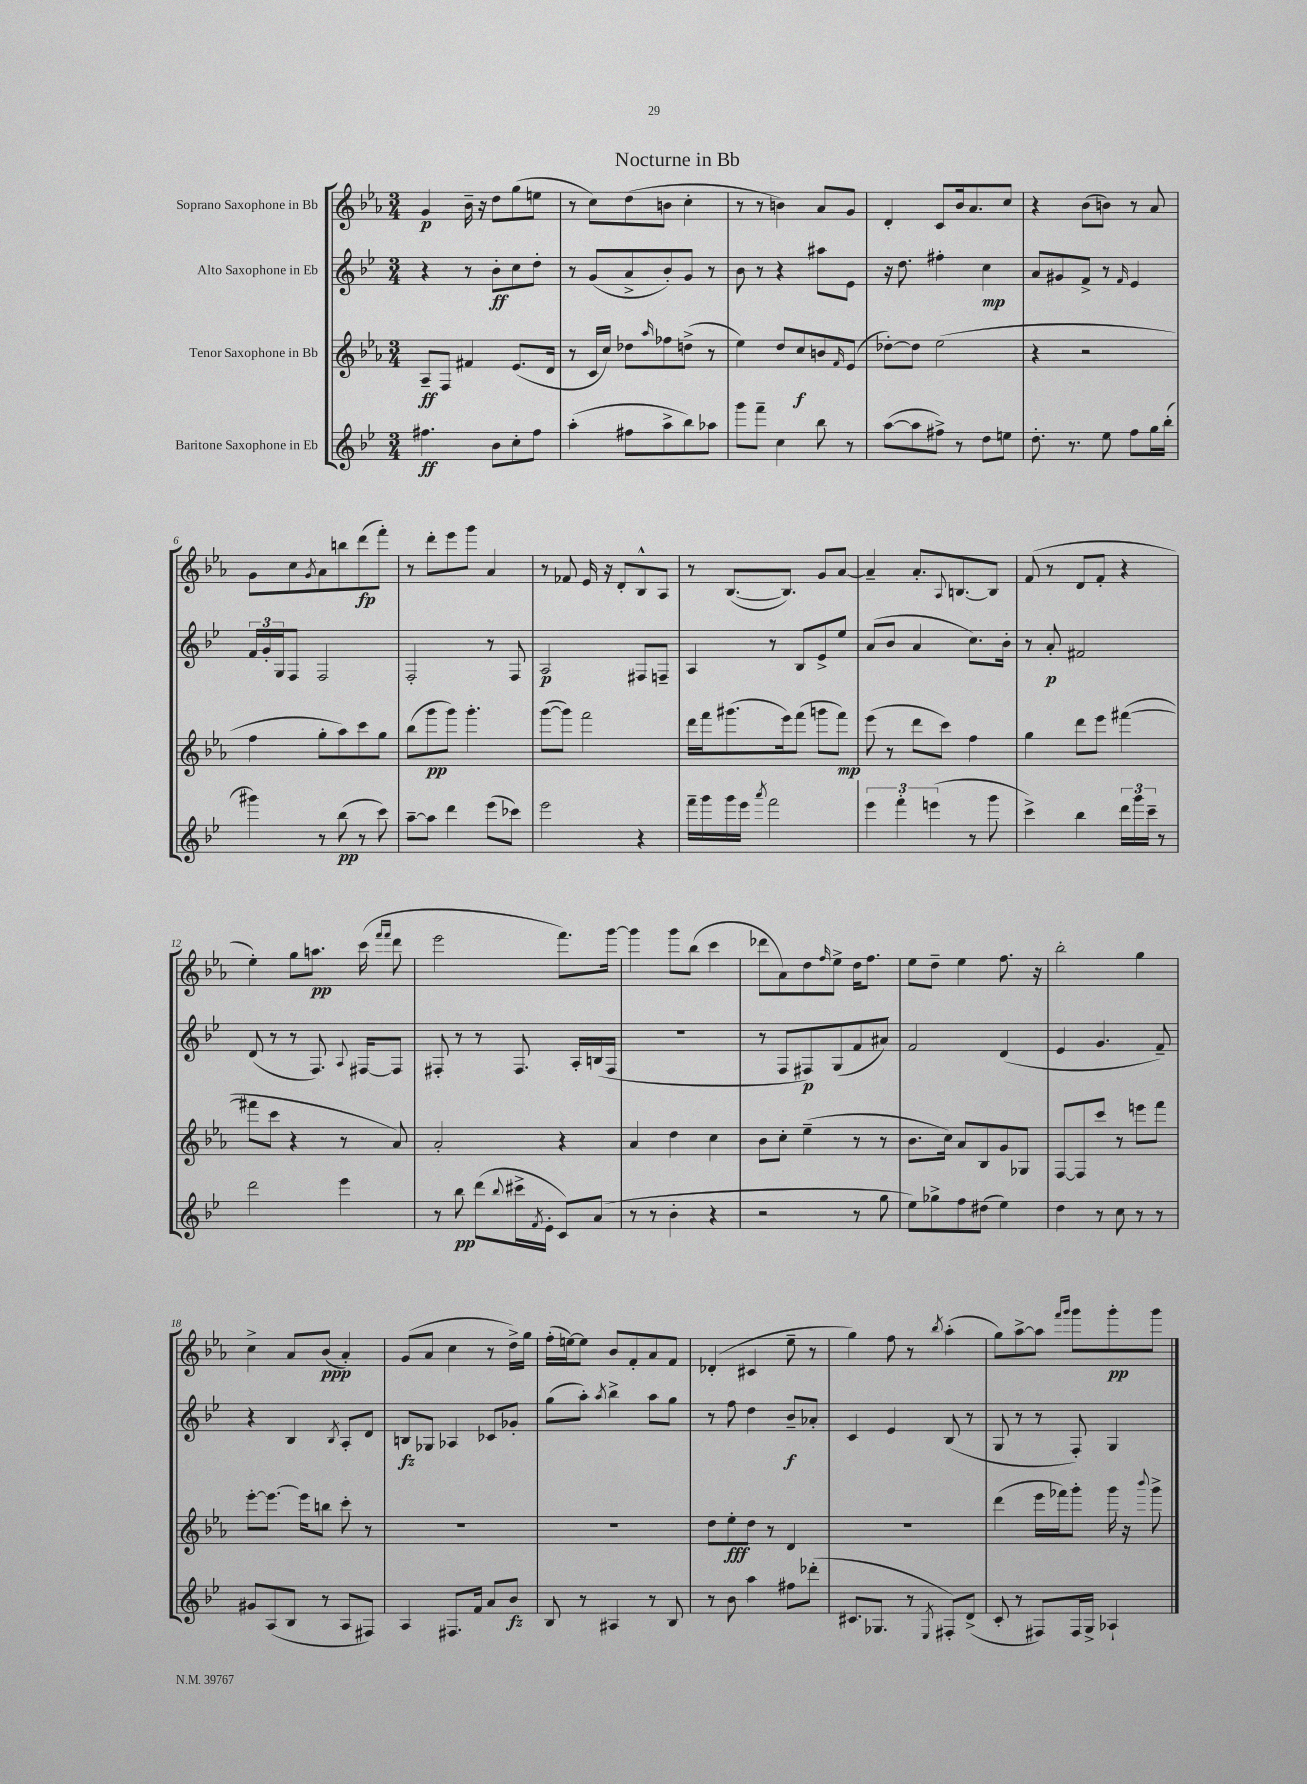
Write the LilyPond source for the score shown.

\header { title = "Nocturne in Bb" }
<<
\new StaffGroup <<
\new Staff = "s0" \with { instrumentName = "Soprano Saxophone in Bb" } {
    \clef treble \key ees \major \numericTimeSignature \time 3/4
    g'4\p bes'16-- r16 d''8 g''8( e''8 |
    r8 c''8) d''8( b'8 c''4-. |
    r8 r8 b'4) aes'8 g'8 |
    d'4-. c'8 bes'16 aes'8. c''8 |
    r4 bes'8( b'8) r8 aes'8 |
    g'8 c''8 \acciaccatura { g'8 } aes'8 b''8 d'''8\fp( f'''8-.) |
    r8 d'''8-. ees'''8 g'''8 aes'4 |
    r8 fes'8 ees'16 r16 d'8-. bes8-^ aes8 |
    r8 bes8.~( bes8.) g'8 aes'8~ |
    aes'4-- aes'8.-. \appoggiatura { aes8 } b8.~ b8 |
    f'8( r8 d'8 f'8-. r4 |
    ees''4-.) g''8 a''8.\pp c'''16( \grace { f'''16 f'''16 } d'''8 |
    ees'''2 f'''8.) g'''16~ |
    g'''4 g'''8 bes''8( c'''4 |
    des'''8 aes'8) d''8 \grace { f''16 } ees''8-> d''16 f''8. |
    ees''8 d''8-- ees''4 f''8. r16 |
    bes''2-. g''4 |
    c''4-> aes'8 bes'8\ppp( aes'4-.) |
    g'8( aes'8 c''4 r8 d''16->) g''16 |
    f''16-.( e''16~) e''8 bes'8 f'8-. aes'8 f'8 |
    des'4-.( cis'4 ees''8-- r8 |
    g''4) f''8 r8 \acciaccatura { bes''8 } aes''4-.( |
    g''8) aes''8~-> aes''8 \grace { f'''16 g'''16 } g'''8 g'''8-.\pp g'''8 \bar "|." |
}
\new Staff = "s1" \with { instrumentName = "Alto Saxophone in Eb" } {
    \clef treble \key bes \major \numericTimeSignature \time 3/4
    r4 r8 bes'8-.\ff c''8 d''8-. |
    r8 g'8( a'8-> bes'8-.) g'8 r8 |
    bes'8 r8 r4 ais''8 ees'8 |
    r16 d''8. fis''4-. c''4\mp |
    a'8 gis'8 f'8-> r8 \grace { f'16 } ees'4 |
    \tuplet 3/2 { f'16 g'16-. g16 } f8 f2 |
    f2-. r8 f8 |
    a2\p fis8 f8-- |
    a4 r8 bes8 ees'8-> ees''8 |
    a'8( bes'8 a'4 c''8.) bes'16-. |
    r8 a'8-.\p fis'2 |
    d'8( r8 r8 f8.) \appoggiatura { a8 } fis16~ fis8 |
    fis8-. r8 r8 fis8. a16-. b16( fis16 |
    R2. |
    r8 f8 fis8\p) g8( f'8 ais'8) |
    f'2 d'4( |
    ees'4 g'4. f'8--) |
    r4 bes4 \acciaccatura { bes8 } a8-. d'8 |
    b8\fz ges8 aes4 ces'8 ges'8-. |
    g''8( a''8-.) \acciaccatura { a''8 } bes''4-> a''8 g''8 |
    r8 f''8 d''4 bes'8--\f aes'8-. |
    c'4 ees'4 bes8( r8 |
    g8 r8 r8 f8-.) g4 \bar "|." |
}
\new Staff = "s2" \with { instrumentName = "Tenor Saxophone in Bb" } {
    \clef treble \key ees \major \numericTimeSignature \time 3/4
    aes8--\ff f8 fis'4 ees'8.( d'16 |
    r8 c'16 c''16) des''8 \grace { aes''16 } fes''8 d''8->( r8 |
    ees''4) d''8 c''8\f b'8 \grace { f'16 } ees'8( |
    des''8~-.) des''8 ees''2( |
    r4 r2 |
    f''4 g''8-. aes''8) c'''8 g''8 |
    bes''8( g'''8\pp g'''8) g'''4.-. |
    g'''8~( g'''8) f'''2 |
    d'''16 f'''16 gis'''8.( ees'''16) f'''8( g'''8 f'''8\mp) |
    ees'''8( r8 d'''8 c'''8) f''4 |
    g''4 d'''8 ees'''8 fis'''4~( |
    fis'''8 c'''8 r4 r8 aes'8) |
    aes'2-. r4 |
    aes'4 d''4 c''4 |
    bes'8 c''8-. ees''4--( r8 r8 |
    bes'8. c''16) aes'8 bes8 g'8 ges8 |
    f8~ f8 c'''8 r8 e'''8 f'''8 |
    ees'''8~-. ees'''8.~ ees'''16 b''8 c'''8-. r8 |
    R2. |
    R2. |
    d''8 ees''8-.\fff d''8 r8 d'4 |
    R2. |
    d'''4( ees'''16 fes'''16) g'''8-. g'''16 r16 \appoggiatura { bes'''8 } g'''8-> \bar "|." |
}
\new Staff = "s3" \with { instrumentName = "Baritone Saxophone in Eb" } {
    \clef treble \key bes \major \numericTimeSignature \time 3/4
    fis''4.\ff bes'8 c''8-. fis''8 |
    a''4-.( fis''8 a''8-> bes''8) aes''8 |
    g'''8 f'''8-- c''4 bes''8 r8 |
    a''8~( a''8 fis''8->) r8 d''8 e''8 |
    d''8.-. r8. ees''8 f''8 g''16 bes''16-.( |
    gis'''4) r8 bes''8\pp( r8 c'''8) |
    a''8~-- a''8 d'''4 ees'''8( ces'''8) |
    ees'''2 r4 |
    f'''16-- g'''16 g'''16 ees'''16 \acciaccatura { a'''8 } f'''2 |
    \tuplet 3/2 { ees'''4 f'''4-. e'''4( } r8 g'''8 |
    c'''4->) bes''4 \tuplet 3/2 { d'''16 g'''16 c'''16-- } r8 |
    d'''2 ees'''4 |
    r8 bes''8\pp d'''8( \appoggiatura { bes''8 } cis'''16-> \acciaccatura { f'8 } ees'16-. c'8) a'8( |
    r8 r8 bes'4-. r4 |
    r2 r8 g''8 |
    ees''8) ges''8-> f''8 dis''8( ees''4) |
    d''4 r8 c''8 r8 r8 |
    gis'8 a8( bes8 r8 a8 fis8) |
    a4 fis8. f'16 a'8 bes'8\fz |
    bes8 r8 ais4 r8 bes8 |
    r8 bes'8 a''4 fis''8 des'''8-.( |
    cis'8. ges8. r8 \acciaccatura { ees8 } fis8-.) d'8->( |
    c'8-. r8 fis8) fis16 g16-> aes4-! \bar "|." |
}
>>
>>
